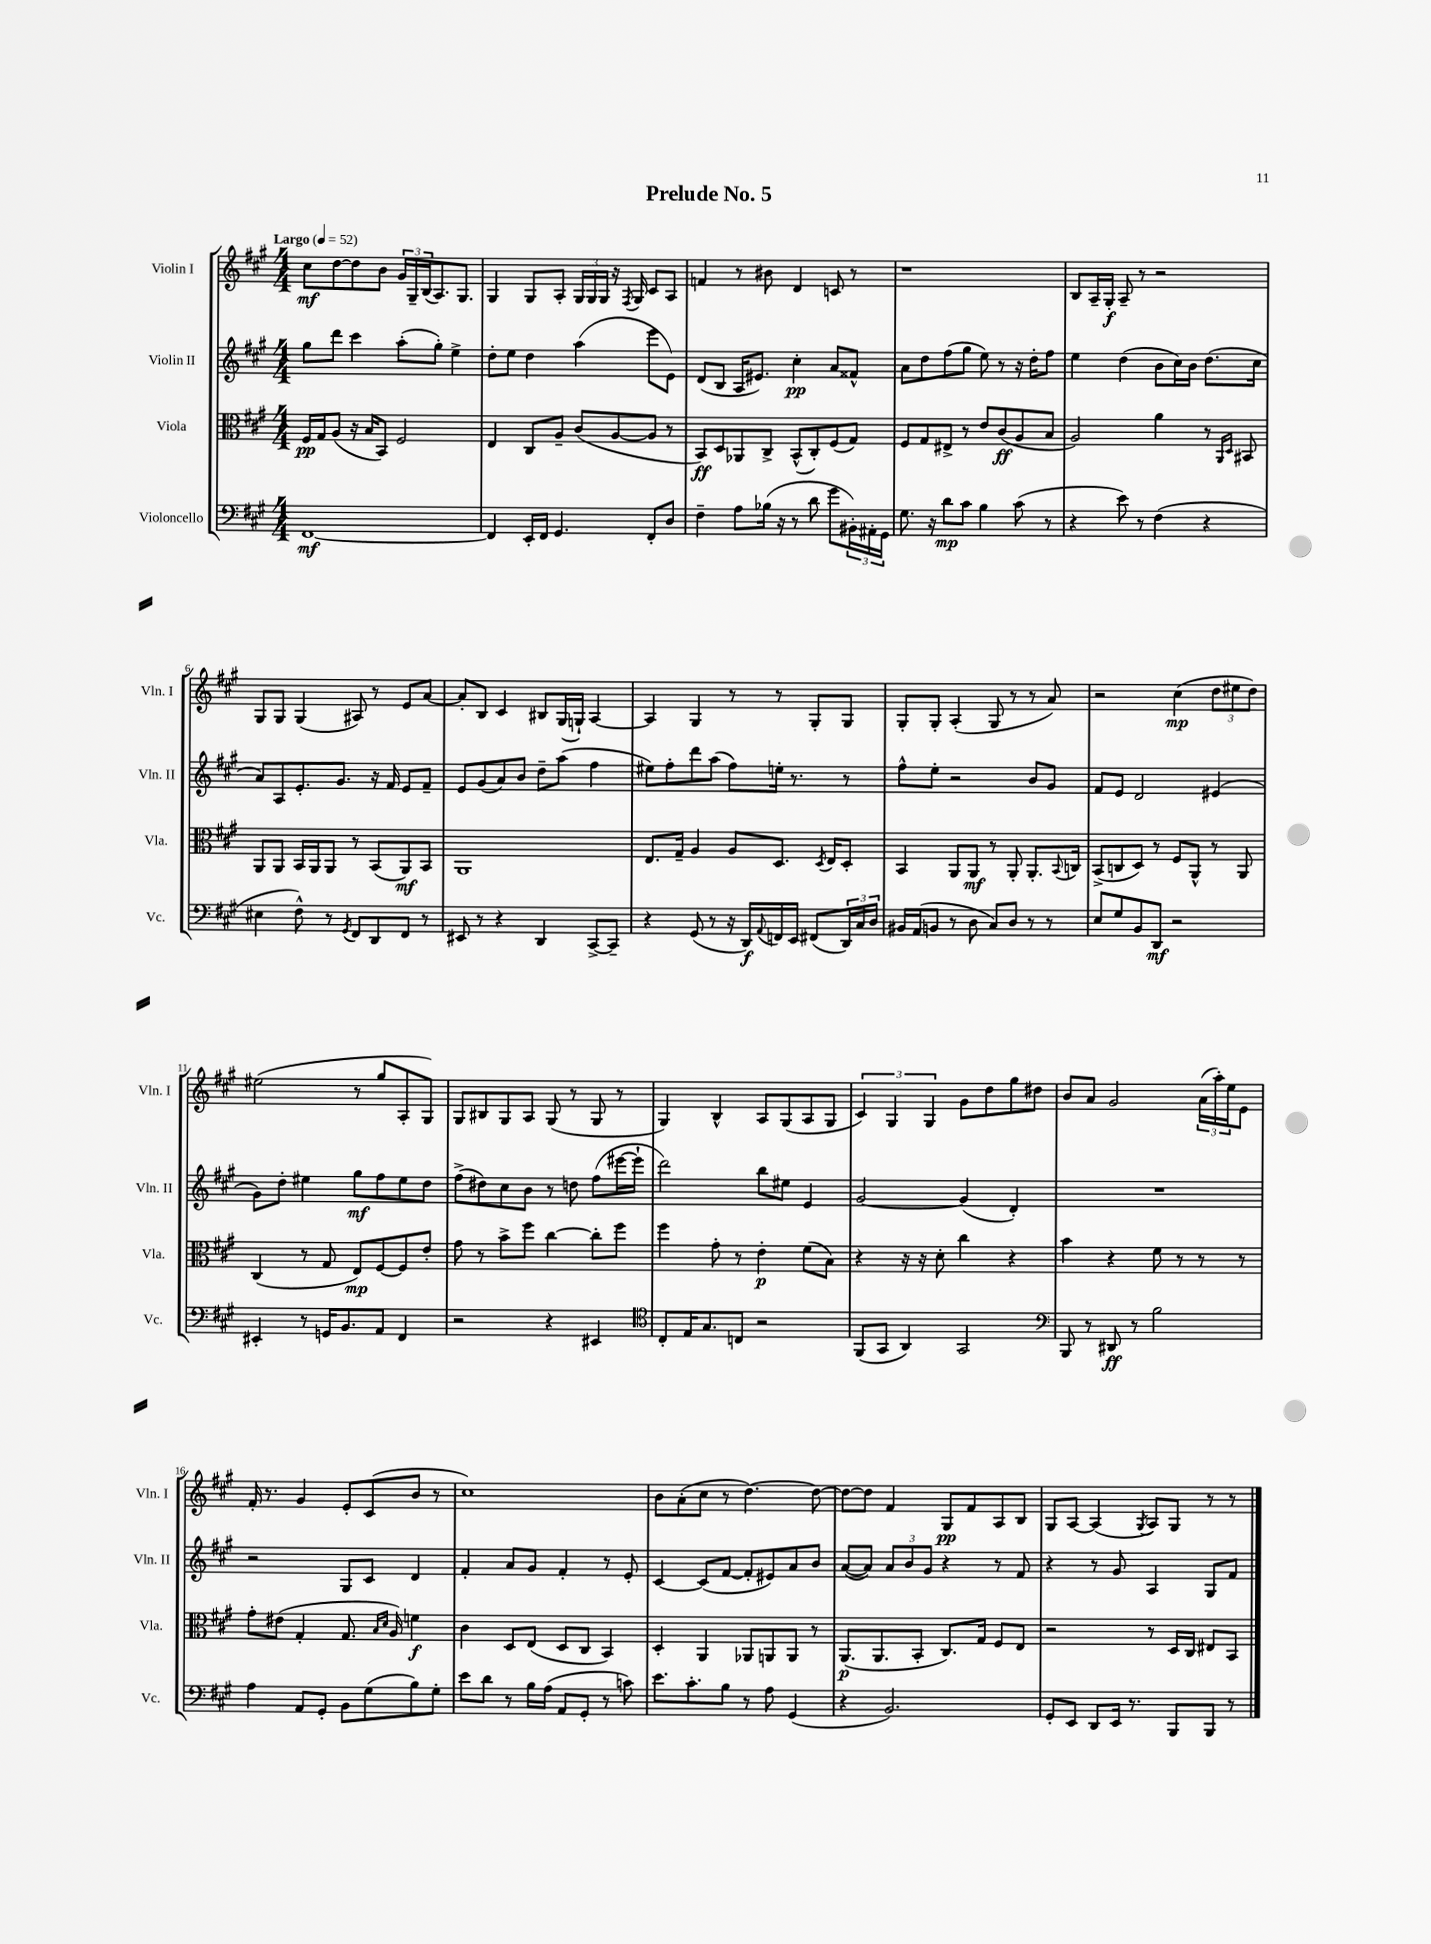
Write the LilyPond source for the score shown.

\header { title = "Prelude No. 5" }
<<
\new StaffGroup <<
\new Staff = "s0" \with { instrumentName = "Violin I" shortInstrumentName = "Vln. I" } {
    \clef treble \key a \major \numericTimeSignature \time 4/4 \tempo "Largo" 4 = 52
    cis''8\mf d''8~ d''8 b'8 \tuplet 3/2 { gis'16 gis16-- b16( } a8.) gis8. |
    gis4 gis8 a8-. \tuplet 3/2 { gis16 gis16 gis16 } r16 \acciaccatura { fis8 } gis16 cis'8 a8 |
    f'4 r8 bis'8 d'4 c'8 r8 |
    r1 |
    b8 a16-- gis16-.\f a8-- r8 r2 |
    gis8 gis8 gis4( ais8) r8 e'8 a'8~ |
    a'8-. b8 cis'4 bis8 gis16( g16-!) a4~ |
    a4 gis4 r8 r8 gis8-. gis8 |
    gis8-. gis8-. a4-.( gis8 r8 r8 a'8) |
    r2 cis''4\mp( \tuplet 3/2 { d''8 eis''8 d''8) } |
    eis''2( r8 gis''8 a8-. gis8) |
    gis8 bis8 gis8 a8 gis8( r8 gis8 r8 |
    gis4) b4-^ a8 gis8( a8 gis8 |
    \tuplet 3/2 { cis'4) gis4 gis4 } gis'8 d''8 gis''8 dis''8 |
    b'8 a'8 gis'2 \tuplet 3/2 { a'16( a''16-.) e''16 } e'8 |
    fis'16-. r8. gis'4 e'8-. cis'8( b'8 r8 |
    cis''1) |
    b'8 a'8-.( cis''8 r8 d''4.~) d''8~ |
    d''8~ d''8 fis'4 gis8\pp fis'8 a8 b8 |
    gis8 a8~ a4( \acciaccatura { gis8 } a8) gis8 r8 r8 \bar "|." |
}
\new Staff = "s1" \with { instrumentName = "Violin II" shortInstrumentName = "Vln. II" } {
    \clef treble \key a \major \numericTimeSignature \time 4/4
    gis''8 d'''8 cis'''4 a''8-.( gis''8-.) e''4-> |
    d''8-. e''8 d''4 a''4( e'''8 e'8) |
    d'8( b8 a16 eis'8.) cis''4-.\pp a'8 fisis'8-^ |
    a'8 d''8 fis''8( gis''8 e''8) r8 r16 d''16-. fis''8 |
    e''4 d''4( b'8 cis''16) b'16 d''8.( cis''16 |
    a'8) a8 e'8.-. gis'8. r16 fis'16 e'8 fis'8-- |
    e'8 gis'8( a'8) b'8 d''8-- a''8( fis''4 |
    eis''8) fis''8-. d'''8 a''8( fis''8) e''16-. r8. r8 |
    fis''8-^ e''8-. r2 b'8 gis'8 |
    fis'8 e'8 d'2 eis'4( |
    gis'8) d''8-. eis''4 gis''8\mf fis''8 eis''8 d''8 |
    fis''8->( dis''8) cis''8 b'8 r8 d''8 fis''8( eis'''16~ eis'''16-! |
    d'''2) b''8 eis''8 e'4 |
    gis'2~ gis'4( d'4-.) |
    R1 |
    r2 gis8 cis'8 d'4 |
    fis'4-. a'8 gis'8 fis'4-. r8 e'8-. |
    cis'4~ cis'8( fis'8~ fis'8-. eis'8) a'8 b'8 |
    a'8~( a'8) \tuplet 3/2 { a'8 b'8 gis'8 } r4 r8 fis'8 |
    r4 r8 gis'8 a4 gis8 fis'8 \bar "|." |
}
\new Staff = "s2" \with { instrumentName = "Viola" shortInstrumentName = "Vla." } {
    \clef alto \key a \major \numericTimeSignature \time 4/4
    fis16\pp gis16 a8( r16 b16 b,8) fis2 |
    e4 cis8 a8-- cis'8( a8~ a8 r8 |
    b,8\ff) d8 aes,8 cis8-> b,8-^( cis8-.) fis8( gis8) |
    fis8 gis8 eis8-> r8 e'8 cis'8\ff( a8 b8 |
    a2) a'4 r8 \grace { a,16 d16 } bis,8 |
    a,8 a,8 b,16 a,16 a,8 r8 b,8( a,8\mf) b,8 |
    a,1 |
    e8. gis16-- a4 a8 d8. \acciaccatura { d8 } e16 d8-. |
    b,4 a,8 a,8\mf r8 a,8-. a,8.-. \appoggiatura { b,8 } c16 |
    b,8->( c8 d8) r8 fis8 a,8-^ r8 a,8 |
    cis4( r8 gis8 e8\mp) fis8~ fis8 e'8-. |
    gis'8 r8 b'8-> fis''8 cis''4~ cis''8-. fis''8 |
    fis''4 gis'8-. r8 e'4-.\p fis'8( b8) |
    r4 r16 r16 d'8-. cis''4 r4 |
    b'4 r4 fis'8 r8 r8 r8 |
    gis'8-. eis'8( gis4-. gis8. \grace { b16 d'16 } a16) f'4\f |
    cis'4 d8 e8( d8 cis8 b,4) |
    d4-. a,4 aes,8 a,8 a,8 r8 |
    a,8.\p( a,8. b,8-. cis8.) gis16 fis8 e8 |
    r2 r8 d16 cis16 eis8 b,8 \bar "|." |
}
\new Staff = "s3" \with { instrumentName = "Violoncello" shortInstrumentName = "Vc." } {
    \clef bass \key a \major \numericTimeSignature \time 4/4
    fis,1~\mf |
    fis,4 e,16-. fis,16 gis,4. fis,8-. d8 |
    fis4-- a8 bes16( r16 r8 d'8 gis'8 \tuplet 3/2 { bis,16-.) ais,16-. gis,16 } |
    gis8. r16 d'8\mp cis'8 b4 cis'8( r8 |
    r4 e'8) r8 fis4( r4 |
    eis4 fis8-^) r8 \acciaccatura { gis,8 } fis,8 d,8 fis,8 r8 |
    eis,8 r8 r4 d,4 cis,8~-> cis,8-- |
    r4 gis,8( r8 r16 d,16\f) \appoggiatura { a,8 } f,16 e,16 fis,8( \tuplet 3/2 { d,16) cis16 d16 } |
    bis,16 a,16( b,8 r8 d8 cis8) d8 r8 r8 |
    e8 gis8 b,8 d,8\mf r2 |
    eis,4-. r8 g,16 b,8. a,8 fis,4 |
    r2 r4 eis,4 |
    \clef tenor cis8-. e16 gis8. c8 r2 |
    fis,8( gis,8 a,4) gis,2 |
    \clef bass b,,8 r8 dis,8\ff r8 b2 |
    a4 a,8 gis,8-. b,8 gis8( b8) gis8-. |
    e'8 d'8 r8 b16 a16( a,8 gis,8-. r8 c'8) |
    e'8. cis'8.-. b8 r8 a8 gis,4( |
    r4 b,2.) |
    gis,8-. e,8 d,8 e,16 r8. b,,8 b,,8 r8 \bar "|." |
}
>>
>>
